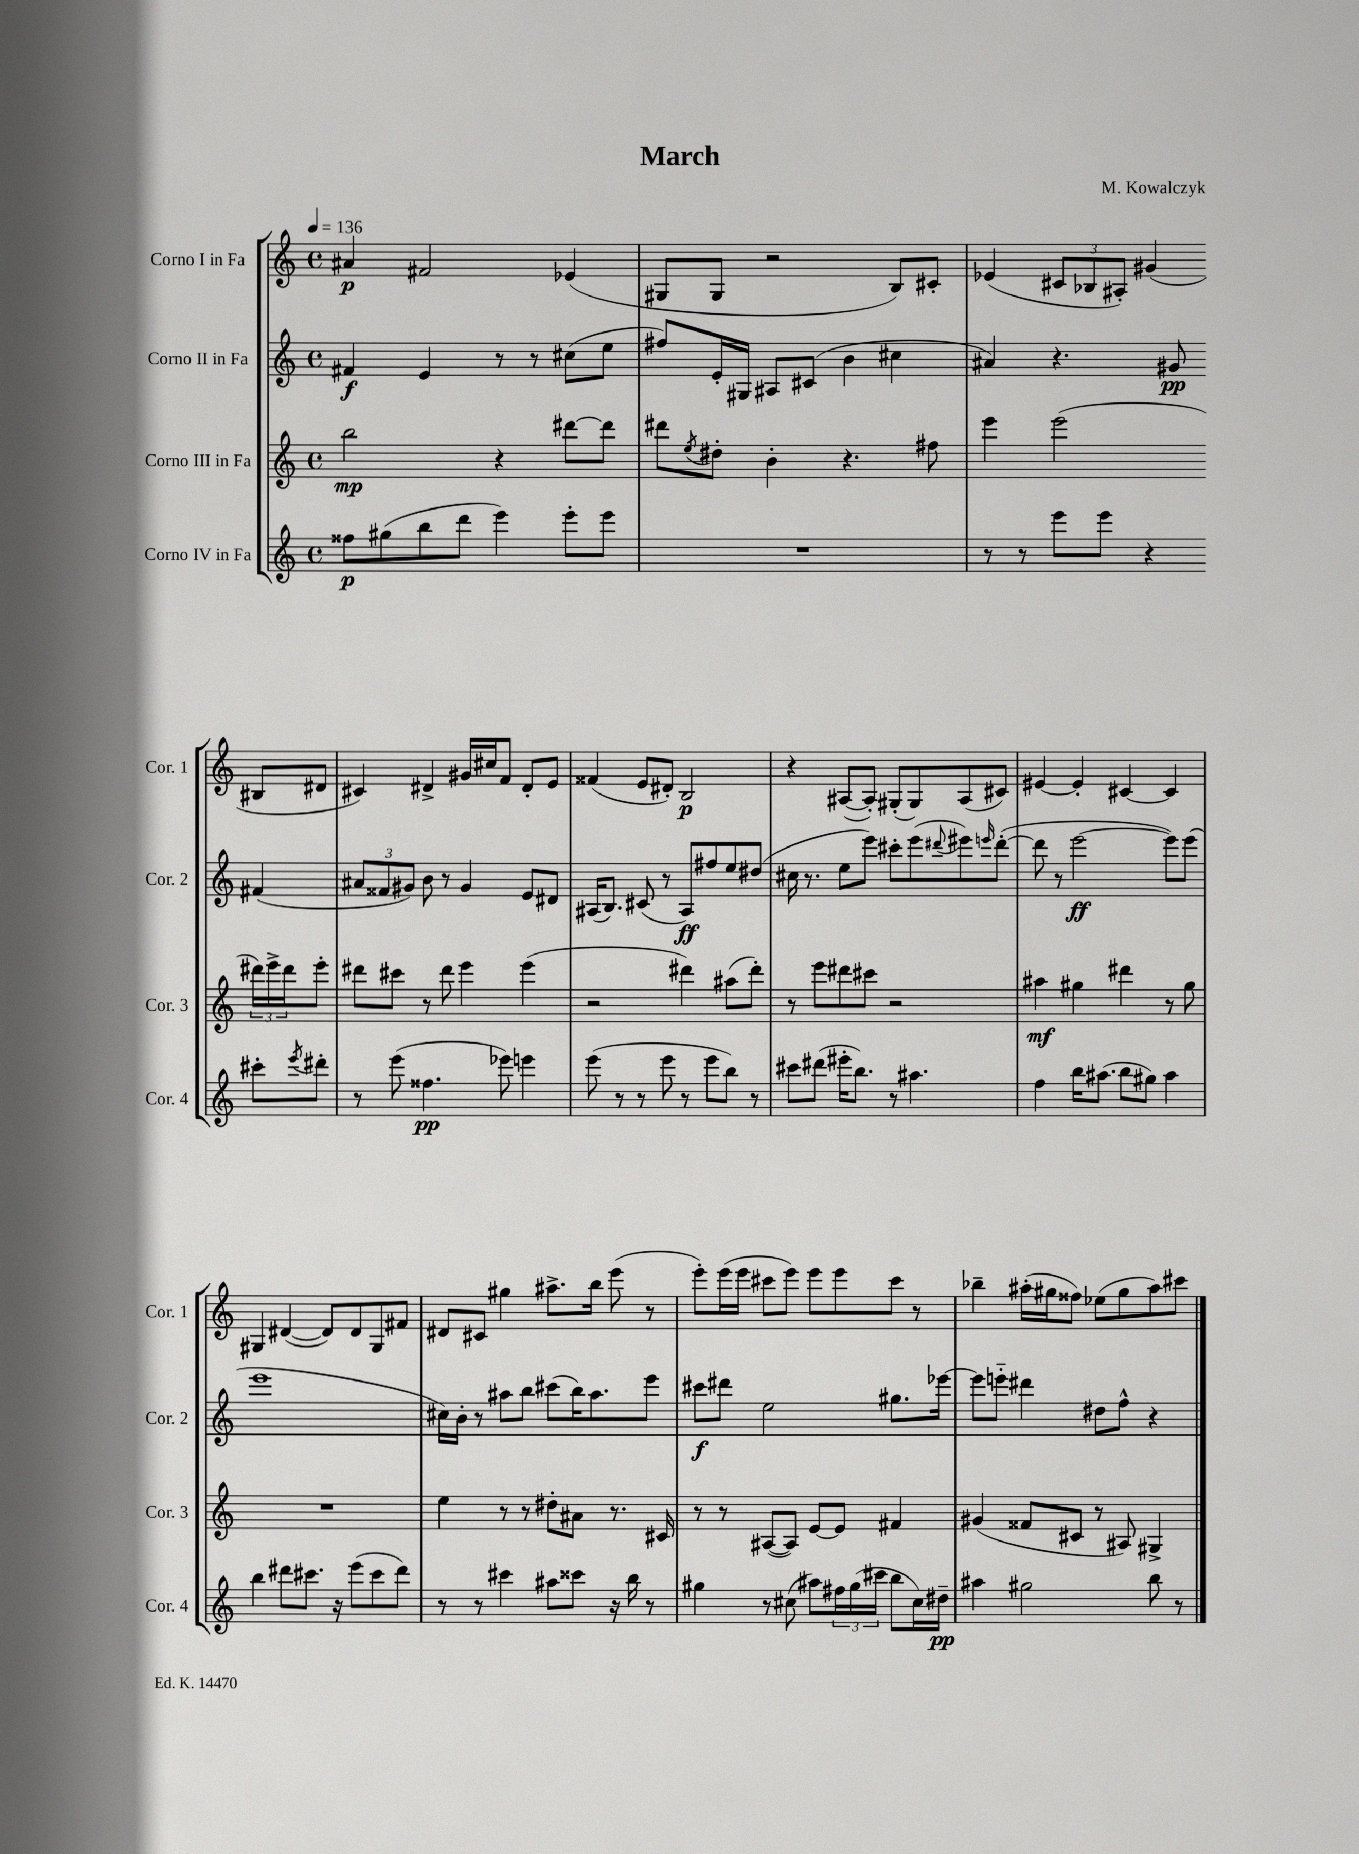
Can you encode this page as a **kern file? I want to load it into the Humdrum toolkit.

**kern	**kern	**kern	**kern
*staff4	*staff3	*staff2	*staff1
*clefG2	*clefG2	*clefG2	*clefG2
*k[]	*k[]	*k[]	*k[]
*M4/4	*M4/4	*M4/4	*M4/4
*met(c)	*met(c)	*met(c)	*met(c)
*MM136	*MM136	*MM136	*MM136
8ff##	2bb	4f#	4a#
(8gg#	.	.	.
8bb	.	4e	2f#
8ddd	.	.	.
4eee)	4r	8r	.
.	.	8r	.
8eee'	[8ddd#	(8cc#	(4e-
8eee	8ddd#]	8ee	.
=	=	=	=
1r	8ddd#	8ff#)	8G#
.	8qee	.	.
.	8dd#'	16e'	8G#
.	.	16G#	.
.	4b'	8A#	2r
.	.	(8c#	.
.	4.r	4b	.
.	.	4cc#	8B)
.	8ff#	.	8c#'
=	=	=	=
8r	4eee	4a#)	(4e-
8r	.	.	.
8eee	(2eee	4.r	12c#
.	.	.	12B-
8eee	.	.	.
.	.	.	12A#')
4r	.	.	(4g#
.	.	8g#	.
8ccc#'	24ddd#)	(4f#	8B#
.	24eee^	.	.
.	24ddd#	.	.
8qeee	.	.	.
8ddd#'	8eee'	.	8d#
=	=	=	=
8r	8ddd#	12a#	4c#)
.	.	12f##	.
(8eee	8ccc#	.	.
.	.	12g#)	.
4.ff##	8r	8b	4d#^
.	8ddd#	8r	.
.	4eee	4g#	16g#
.	.	.	16cc#
8eee-)	.	.	8f
4eee	(4eee	8e	8d#'
.	.	8d#	8e
=	=	=	=
(8eee	2r	(16A#	(4f##
.	.	8.B)	.
8r	.	.	.
8r	.	(8c#	8e
8eee	.	8r	8d#')
8r	4ddd#)	8A#)	2B
8eee	.	8ff#	.
8bb)	(8aa#	8ee	.
8r	8ddd#')	(8dd#	.
=	=	=	=
8ccc#	8r	16cc#	4r
.	.	8.r	.
(8ddd#	8eee	.	.
16eee#'	8ddd#	8ee	([8A#
8.bb)	.	.	.
.	8ccc#	8eee)	8A#'])
8r	2r	8ccc#'	(8G#'
4.aa#	.	(8eee	8G#)
.	.	8qqddd#	.
.	.	8eee#)	(8A#
.	.	16qqeee	.
.	.	([8ddd#'	8c#)
=	=	=	=
4ff	4aa#	8ddd#]	[4e#
.	.	8r	.
16bb	4gg#	[2eee	4e#']
(8.aa#	.	.	.
8bb	4ddd#	.	[4c#
8gg#)	.	.	.
4aa#	8r	8eee])	4c#]
.	8gg#	(8eee	.
=	=	=	=
4bb	1r	1eee	4G#
8ddd#	.	.	([4d#
8.ccc#	.	.	.
.	.	.	8d#])
16r	.	.	.
(8eee	.	.	8d#
8ccc#	.	.	8G#
8ddd#)	.	.	8f#
=	=	=	=
8r	4ee	16cc#)	8d#
.	.	16b'	.
8r	.	8r	8c#
4ccc#	8r	8aa#	4gg#
.	8r	8bb	.
8aa#	8dd#'	(8ccc#	8.aa#^
8ccc##	8a#	16bb)	.
.	.	8.aa#	16bb
16r	8.r	.	(8eee
16bb	.	.	.
8r	.	8eee	8r
.	16c#	.	.
=	=	=	=
4gg#	8r	8ccc#	8eee')
.	8r	8ddd#	(16eee
.	.	.	16eee
8r	([8A#	2ee	8ccc#
(8cc#	8A#])	.	8eee)
8aa#)	[8e	.	8eee
24ff#	8e]	.	8eee
(24gg#	.	.	.
24ccc#	.	.	.
8bb	4f#	8.gg#	8ccc#
16cc#)	.	.	8r
16dd#~	.	[16eee-	.
=	=	=	=
4aa#	(4g#	8eee-]	4bb-~
.	.	8eee'~	.
2gg#	8f##	4ddd#	(16aa#'
.	.	.	16gg#
.	8c#	.	8ff##)
.	8r	8dd#	(8ee-
.	8A#)	8ff^^	8gg#
8bb	4G#^	4r	8aa#)
8r	.	.	8ccc#
==	==	==	==
*-	*-	*-	*-
